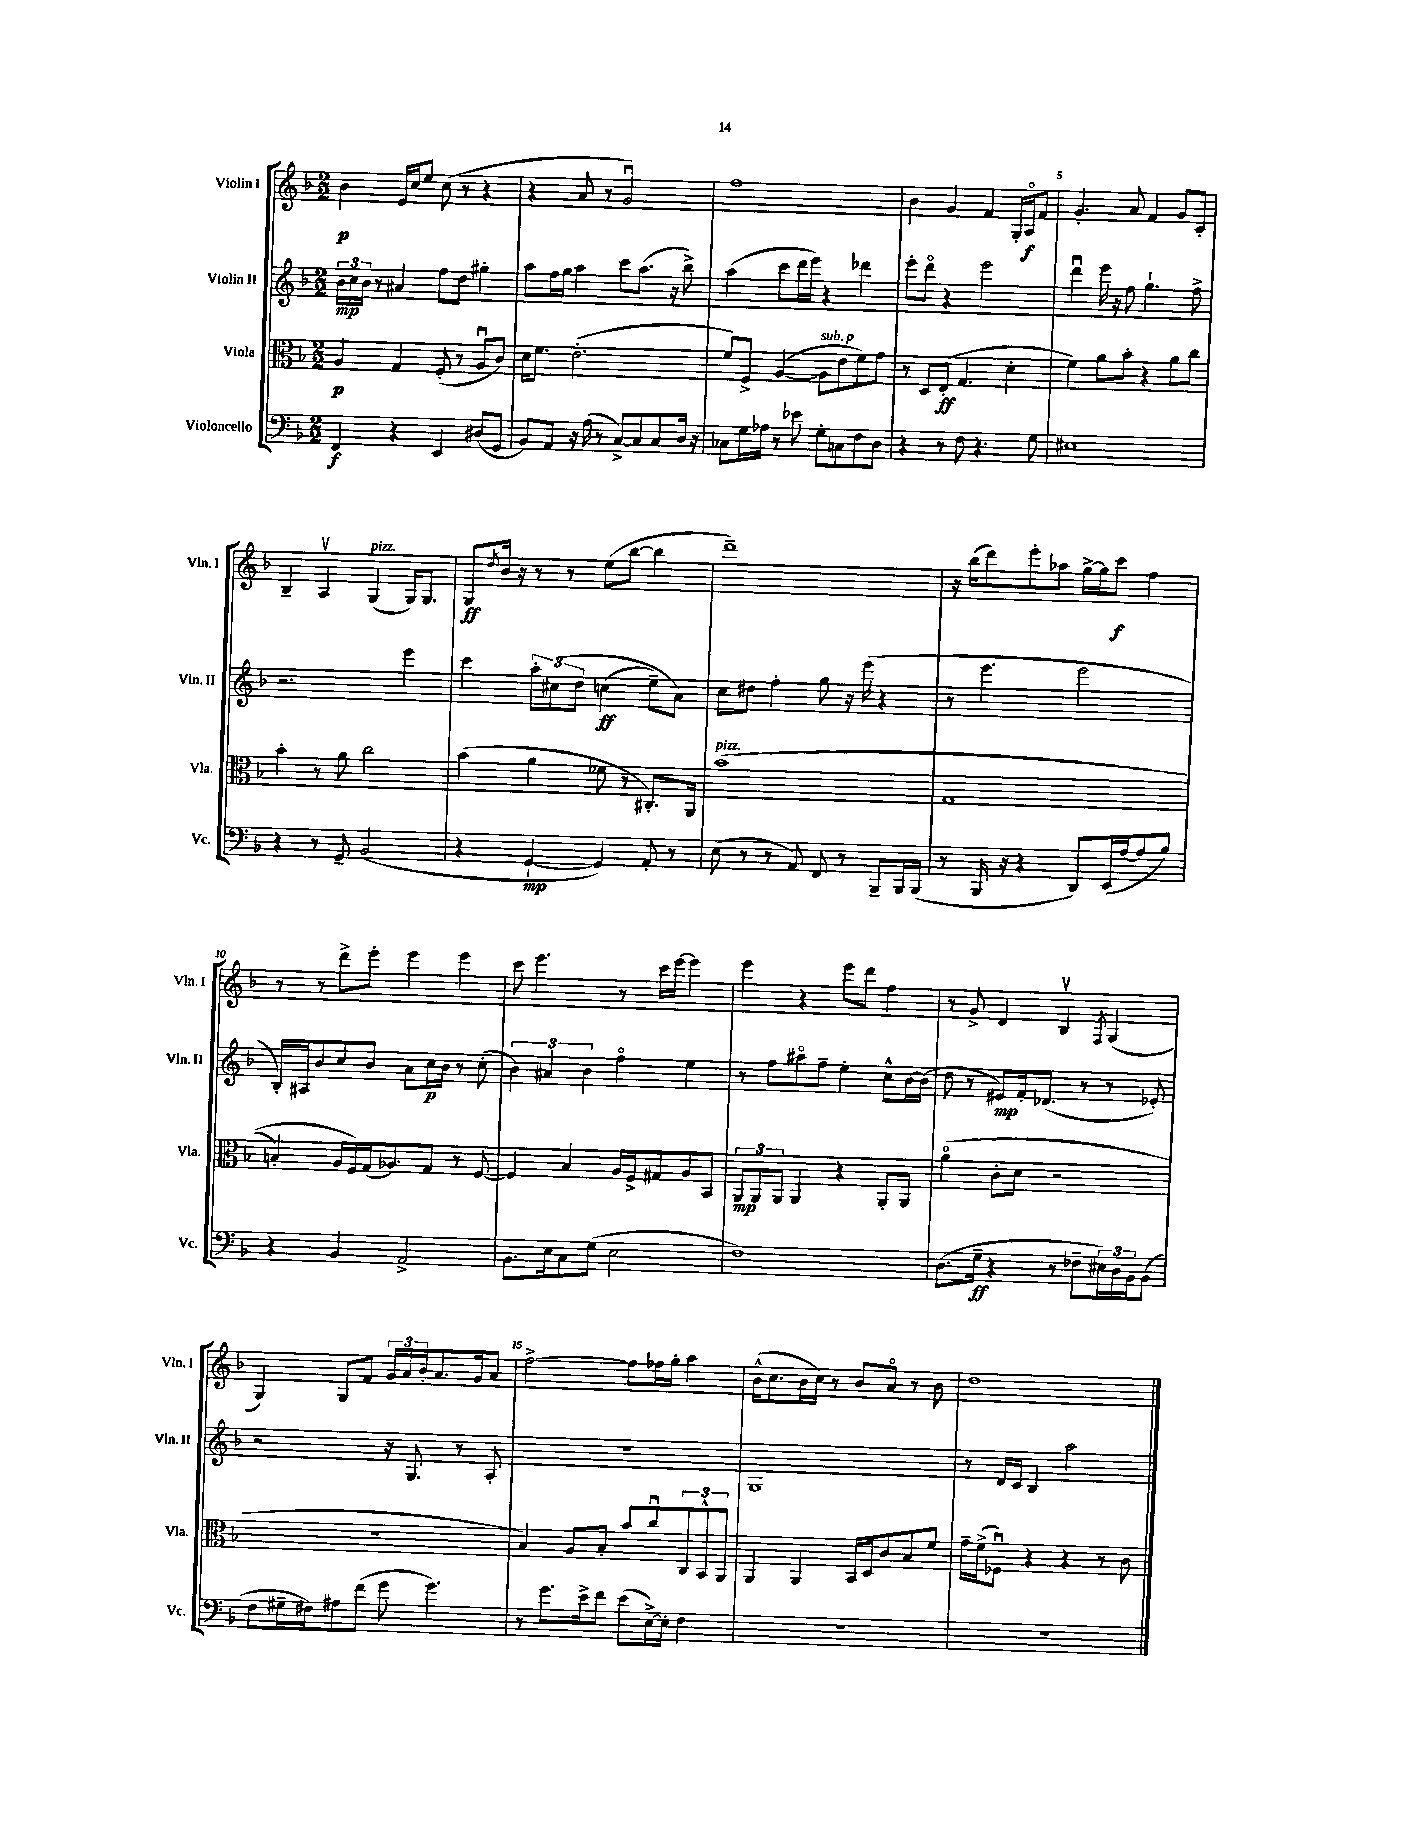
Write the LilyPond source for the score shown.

<<
\new StaffGroup <<
\new Staff = "s0" \with { instrumentName = "Violin I" shortInstrumentName = "Vln. I" } {
    \clef treble \key f \major \numericTimeSignature \time 2/2
    bes'4\p e'16 c''16 e''8 c''8( r8 r4 |
    r4 a'8 r8 g'2\downbow) |
    f''1 |
    bes'4 g'4 f'4 g16-. a16\flageolet\f f'8 |
    g'4.-. a'8 f'4 g'8 c'8-. |
    bes4-- a4\upbow g4^\markup { \italic "pizz." }( g16) g8. |
    g8\ff \acciaccatura { d''8 } bes'16 r16 r8 r8 e''8( bes''8~ bes''4 |
    d'''1--) |
    r16 bes''16( d'''8) e'''8-. aes''8 g''16~-> g''16 c'''8\f f''4 |
    r8 r8 d'''8-> e'''8-. e'''4 e'''4 |
    c'''8 e'''4. r8 c'''16 e'''16~ e'''4 |
    e'''4 r4 e'''8 d'''8 f''4 |
    r8 g'8-> d'4 bes4\upbow \acciaccatura { f8 } g4( |
    g4) g8 f'8 \tuplet 3/2 { g'16 a'16 bes'16-. } a'8. g'16 a'8 |
    f''2~-> f''8 fes''16 g''16-. a''4 |
    bes'16-^( c''8. bes'16 c''16) r8 bes'8 a'8\flageolet r8 bes'8 |
    d''1 \bar "|." |
}
\new Staff = "s1" \with { instrumentName = "Violin II" shortInstrumentName = "Vln. II" } {
    \clef treble \key f \major \numericTimeSignature \time 2/2
    \tuplet 3/2 { bes'16\mp c''16 bes'16 } r8 ais'4 f''8 d''8 gis''4-. |
    a''8 f''16 g''16 a''4 c'''8 a''8.( r16 bes''8->) |
    a''4( c'''8 d'''16 e'''16) r4 des'''4 |
    e'''8-. d'''8\flageolet r4 e'''2 |
    d'''4\downbow e'''16 r16 f''8 g''4.-! f''8-> |
    r2. e'''4 |
    c'''4 \tuplet 3/2 { a''8-. cis''8\( d''8 } c''4\ff( e''8--) a'8\) |
    c''8 dis''8 f''4-. g''8 r16 e'''16( r4 |
    r8 e'''4. e'''2 |
    bes16-.) ais16 bes'8 c''8 bes'8 a'8 c''16\p bes'16 r8 c''8-.( |
    \tuplet 3/2 { bes'4) ais'4 bes'4 } f''4\flageolet e''4 |
    r8 f''8 ais''8\flageolet f''8-- e''4-. c''8-^ bes'16~ bes'16( |
    d''8 r8 eis'8\mp) f'16-. des'8.( r8 r8 ees'8-.) |
    r2 r16 g8. r8 a8-. |
    R1 |
    g1 |
    r8 d'16 c'16 bes4 a''2 \bar "|." |
}
\new Staff = "s2" \with { instrumentName = "Viola" shortInstrumentName = "Vla." } {
    \clef alto \key f \major \numericTimeSignature \time 2/2
    a4\p g4 f8-.( r8 a8\downbow c'8) |
    d'16 f'8. e'2.-.( |
    f'8) f8-> a4~( a8^\markup { \italic "sub. p" } e'8 f'8) g'8 |
    r8 d8 e8-.\ff( g4. d'4-. |
    f'4) a'8 bes'8-. r4 a'8 c''8 |
    bes'4-. r8 a'8 c''2 |
    bes'4( a'4 fes'8 r8 cis8.-.) a,16 |
    bes'1^\markup { \italic "pizz." }(\( |
    g1 |
    b4-.) a16 f16\) g16( aes8.) g8 r8 f8~ |
    f4 bes4 a16 f16-> gis8 a8 bes,8 |
    \tuplet 3/2 { a,8\mp a,8 a,8 } a,4 r4 a,8-. a,8 |
    a'4\flageolet( c'8-. d'8 r2 |
    R1 |
    bes4) a8 bes8-. bes'8 c''8\downbow \tuplet 3/2 { c8 bes,8-^ a,8 } |
    a,4 a,4 bes,16 d16 c'8 bes8 f'8 |
    g'16-- f'16->( fes8\downbow) r4 r4 r8 c'8 \bar "|." |
}
\new Staff = "s3" \with { instrumentName = "Violoncello" shortInstrumentName = "Vc." } {
    \clef bass \key f \major \numericTimeSignature \time 2/2
    f,4\f r4 e,4 dis8( g,8 |
    bes,8) a,8 r16 a16( r8 c8~->) c8 c8 d16 r16 |
    ces8 g16 aes16 r8 ees'8 g8-. c8 f8 d8 |
    r4 r8 f8 r4. g8 |
    eis1 |
    r4 r8 g,8-- bes,2( |
    r4 g,4~-!\mp g,4) a,8-. r8 |
    e8( r8 r8 a,8) f,8 r8 bes,,8-- bes,,16 bes,,16( |
    r8 bes,,16 r16 r4 d,8) e,16( a16~ a8 bes8) |
    r4 bes,4 a,2-> |
    bes,8. e16 c8 g8( e2 |
    f1) |
    d8.( g16--\ff r4 r8 fes8-- \tuplet 3/2 { eis16) d16 bes,16 } bes,8( |
    f8 gis16-- fis16) ais8 f'8( g'8 g'4.) |
    r8 g'8. e'16-> f'8 e'8( e16~->) e16-. f4 |
    R1 |
    R1 \bar "|." |
}
>>
>>
\layout { \context { \Score \override BarNumber.break-visibility = ##(#f #t #t) barNumberVisibility = #(every-nth-bar-number-visible 5) } }
